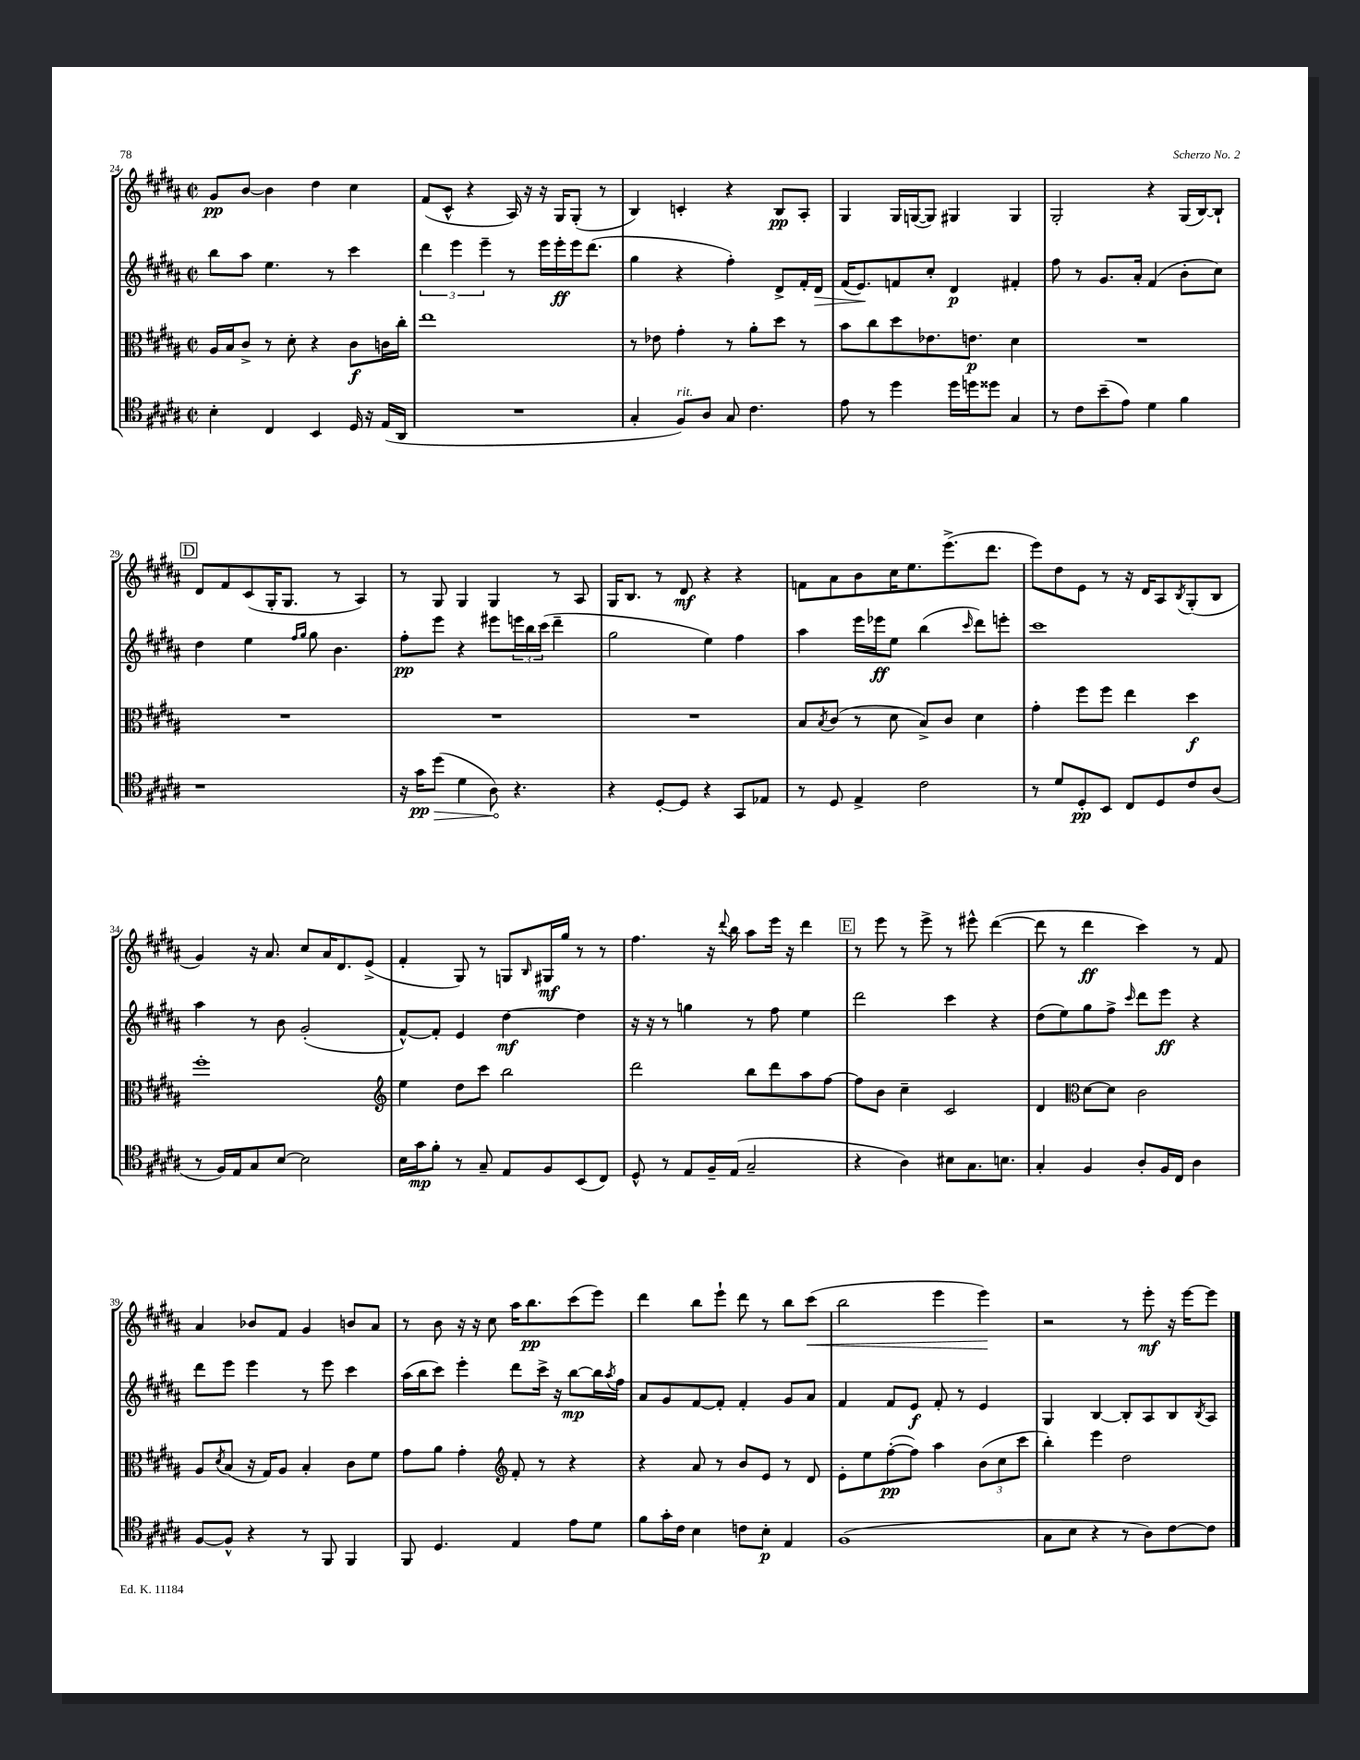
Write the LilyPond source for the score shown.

<<
\new StaffGroup <<
\new Staff = "s0" {
    \clef treble \key b \major \defaultTimeSignature \time 2/2
    gis'8\pp b'8~ b'4 dis''4 cis''4 |
    fis'8( cis'8-^ r4 ais16) r16 r16 gis16 gis8-.( r8 |
    b4) c'4-. r4 b8\pp ais8-. |
    gis4 gis16 g16~( g8) gis4 gis4 |
    gis2-. r4 gis16( b16~) b8-! |
    \mark \markup { \box "D" } dis'8 fis'8 cis'8( gis16-. gis8. r8 ais4) |
    r8 gis8 gis4 gis4 r8 ais8 |
    gis16 b8. r8 dis'8\mf r4 r4 |
    f'8 ais'8 b'8 cis''16 e''8. e'''8.->( dis'''8. |
    e'''8) dis''8 e'8 r8 r16 dis'16 ais8 \acciaccatura { b8 } gis8-.( b8 |
    gis'4) r16 ais'8. cis''8 ais'16 dis'8. e'8->( |
    fis'4-. gis8) r8 g8 \grace { b16 } gis16\mf gis''16 r8 r8 |
    fis''4. r16 \appoggiatura { dis'''8 } b''16 ais''8 e'''16 r16 dis'''4 |
    \mark \markup { \box "E" } r8 e'''8 r8 e'''8-> r8 eis'''8-^ dis'''4~( |
    dis'''8 r8 dis'''4\ff cis'''4) r8 fis'8 |
    ais'4 bes'8 fis'8 gis'4 b'8 ais'8 |
    r8 b'8 r16 r16 cis''8 ais''16 b''8.\pp cis'''8( e'''8) |
    dis'''4 b''8 e'''8-! dis'''8 r8 b''8 cis'''8\<( |
    b''2 e'''4 e'''4\!) |
    r2 r8 e'''8-.\mf r16 e'''16~ e'''8 \bar "|." |
}
\new Staff = "s1" {
    \clef treble \key b \major \defaultTimeSignature \time 2/2
    b''8 ais''8 e''4. r8 cis'''4 |
    \tuplet 3/2 { dis'''4 e'''4 e'''4-- } r8 e'''16 e'''16-.\ff e'''16 dis'''8.( |
    gis''4 r4 fis''4-.) dis'8-> fis'16-. dis'16\> |
    fis'16( e'8.\!) f'8 cis''8-. dis'4\p fis'4-. |
    fis''8 r8 gis'8. ais'16-. fis'4( b'8-. cis''8) |
    \mark \markup { \box "D" } dis''4 e''4 \grace { fis''16 gis''16 } gis''8 b'4. |
    fis''8-.\pp e'''8 r4 eis'''8 \tuplet 3/2 { e'''16 b''16 cis'''16( } dis'''4-- |
    gis''2 e''4) fis''4 |
    ais''4 e'''16 ees'''16\ff e''8 b''4( \grace { cis'''16 } dis'''8) e'''8-. |
    cis'''1 |
    ais''4 r8 b'8 gis'2-.( |
    fis'8~-^) fis'8-. e'4 dis''4~\mf dis''4 |
    r16 r16 r8 g''4 r8 fis''8 e''4 |
    \mark \markup { \box "E" } dis'''2 cis'''4 r4 |
    dis''8( e''8) gis''8 fis''8-> \grace { cis'''16 } dis'''8 e'''8\ff r4 |
    dis'''8 e'''8 e'''4 r8 e'''8 cis'''4 |
    ais''16( b''16 cis'''8) e'''4-. dis'''8 cis'''16-> r16 b''8~\mp b''16 \acciaccatura { ais''8 } fis''16 |
    ais'8 gis'8 fis'8~ fis'8-. fis'4-. gis'8 ais'8 |
    fis'4 fis'8 e'8\f fis'8-. r8 e'4 |
    gis4 b4~ b8-. ais8 b8 \acciaccatura { b8 } ais8 \bar "|." |
}
\new Staff = "s2" {
    \clef alto \key b \major \defaultTimeSignature \time 2/2
    ais16 b16 cis'8-> r8 dis'8-. r4 cis'8\f c'16 cis''16-. |
    e''1 |
    r8 ees'8 gis'4-. r8 ais'8-. dis''8 r8 |
    b'8 cis''8 dis''8 ees'8. e'8.\p dis'4 |
    R1 |
    \mark \markup { \box "D" } R1 |
    R1 |
    R1 |
    b8 \acciaccatura { b8 } cis'8( r8 dis'8 b8->) cis'8 dis'4 |
    gis'4-. fis''8 fis''8 e''4 dis''4\f |
    fis''1-. |
    \clef treble e''4 dis''8 cis'''8 b''2 |
    dis'''2 b''8 dis'''8 ais''8 fis''8~ |
    \mark \markup { \box "E" } fis''8 b'8 cis''4-- cis'2 |
    dis'4 \clef alto dis'8~ dis'8 cis'2 |
    ais8 \acciaccatura { dis'8 } b8( r16 gis16) ais8 b4-. cis'8 fis'8 |
    gis'8 ais'8 gis'4-. \clef treble fis'8-. r8 r4 |
    r4 ais'8 r8 b'8 e'8 r8 dis'8 |
    e'8-. e''8 fis''8~-.\pp( fis''8) ais''4 \tuplet 3/2 { b'8( cis''8 cis'''8 } |
    b''4-.) e'''4 dis''2 \bar "|." |
}
\new Staff = "s3" {
    \clef tenor \key b \major \defaultTimeSignature \time 2/2
    b4-. cis4 b,4 dis16 r16 e16( ais,16 |
    R1 |
    gis4-. fis8^\markup { \italic "rit." }) ais8 gis8 cis'4. |
    e'8 r8 dis''4 dis''16 d''16 disis''8 gis4 |
    r8 cis'8 b'8--( e'8) dis'4 fis'4 |
    \mark \markup { \box "D" } r1 |
    r16 gis'16\pp \once \override Hairpin.circled-tip = ##t dis''8\>( dis'4 ais8\!) r4. |
    r4 dis8~-. dis8 r4 gis,8 ees8 |
    r8 dis8 e4-> cis'2 |
    r8 dis'8 dis8-.\pp b,8 cis8 dis8 cis'8 ais8( |
    r8 fis16) e16 gis8 b8~ b2 |
    b16 gis'16\mp fis'8-. r8 gis8-- e8 fis8 b,8( cis8) |
    dis8-^ r8 e8 fis16-- e16( gis2-- |
    \mark \markup { \box "E" } r4 ais4) bis8 gis8. b8. |
    gis4-. fis4 ais8-. fis16 cis16 ais4 |
    fis8~ fis8-^ r4 r8 fis,8 fis,4 |
    fis,8 dis4. e4 e'8 dis'8 |
    fis'8 gis'16-. cis'16 b4 c'8 b8-.\p e4 |
    fis1( |
    gis8 b8 r4 r8 ais8) cis'8~ cis'8 \bar "|." |
}
>>
>>
\layout { \context { \Score currentBarNumber = #24 } }
